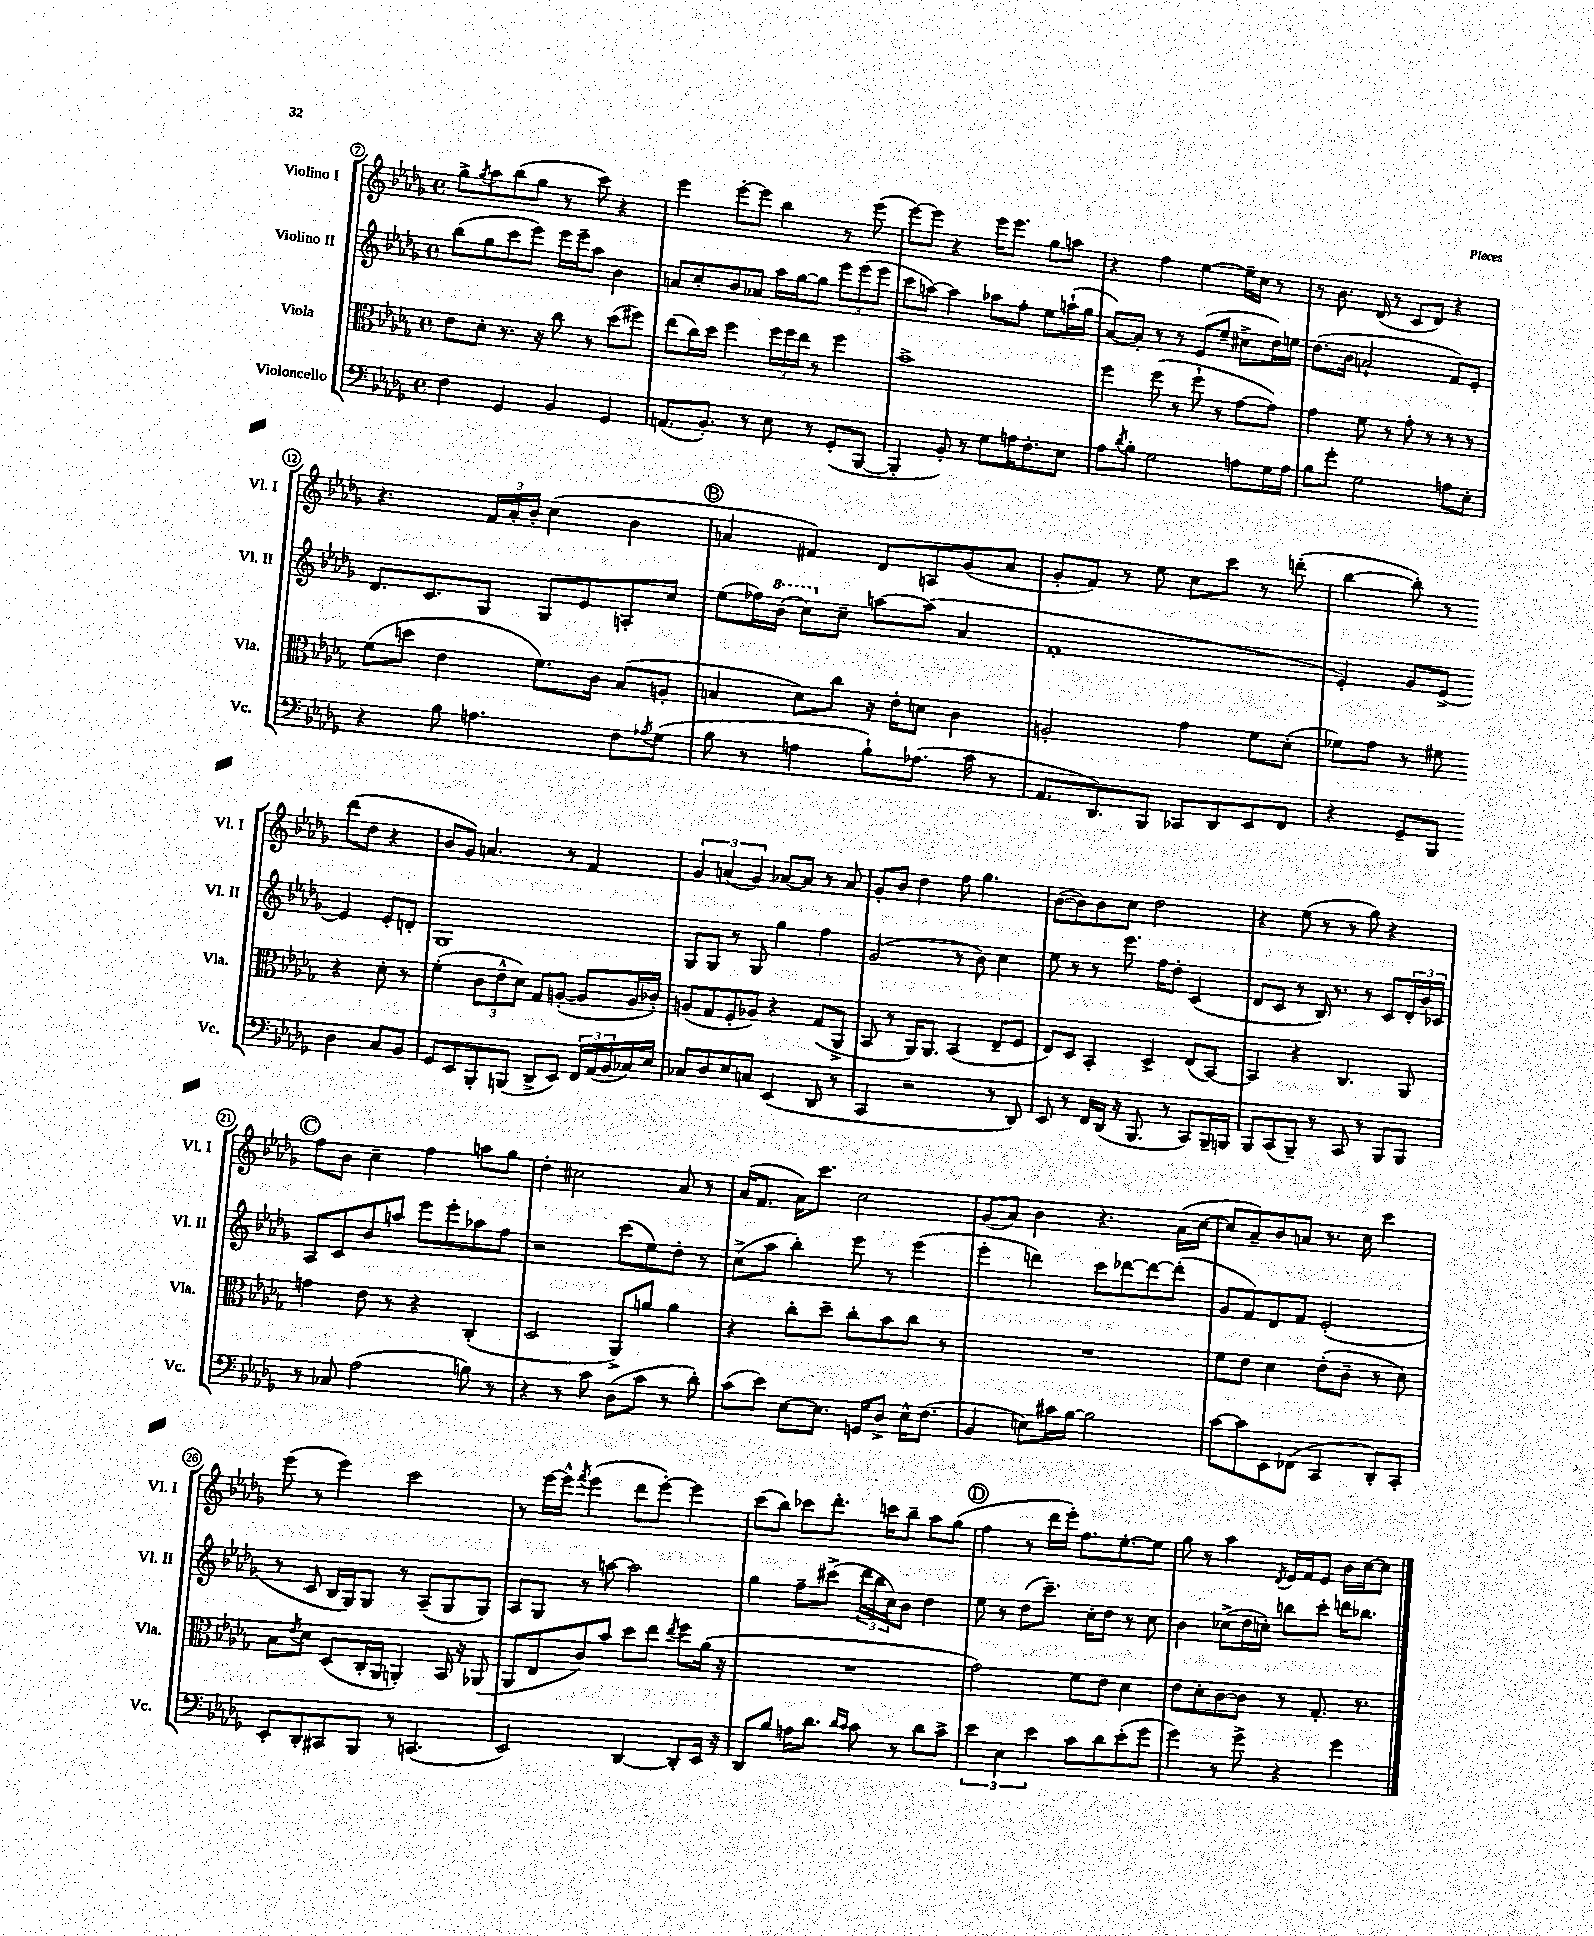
<<
\new StaffGroup <<
\new Staff = "s0" \with { instrumentName = "Violino I" shortInstrumentName = "Vl. I" } {
    \clef treble \key des \major \defaultTimeSignature \time 4/4
    ges''8-> \acciaccatura { ges''8 } aes''8 bes''8( ges''8 r8 c'''8) r4 |
    ees'''4 ees'''8~-. ees'''8 bes''4 r8 ees'''8( |
    ees'''8~) ees'''8 r4 ees'''16 ees'''8. ges''8 a''8 |
    r4 f''4 ees''4~ ees''16-- c''16 r8 |
    r8 bes'8. des'16( r8 c'8 des'8) r4 |
    r4. \tuplet 3/2 { f'16 aes'16-. bes'16-. } c''4( bes'4 |
    \mark \markup { \circle "B" } a'4 fis'4) des'8 a8 ges'8( a'8 |
    ges'8-. f'8) r8 ees''8 c''8 c'''8 r8 d'''8-.( |
    bes''4~ bes''8-.) r8 des'''8( des''8 r4 |
    bes'8 ges'8) a'4. r8 f'4 |
    \tuplet 3/2 { ges'4 a'4( ges'4) } aes'8~ aes'8 r8 aes'8 |
    ges'8-. bes'8 des''4 f''8 ges''4. |
    bes'8~( bes'8) bes'8 c''8 des''2 |
    r4 ees''8( r8 r8 ges''8) r4 |
    \mark \markup { \circle "C" } f''8 bes'8 c''4-- f''4 a''8 ges''8 |
    des''4-. cis''2 aes'8 r8 |
    aes'16( f'8. aes'16) c'''8. c''2 |
    ges'8( aes'8) bes'4 r4. aes'16( c''16~ |
    c''8 aes'8--) bes'8 a'8 r8. c''16 c'''4 |
    ees'''8( r8 ees'''4) c'''2 |
    r8 ees'''16~ ees'''16-^ \acciaccatura { f'''8 } ees'''4( des'''8 ees'''8~-.) ees'''4 |
    c'''8( bes''8) ces'''8 des'''8.-. c'''16 bes''8-- aes''8 ges''8( |
    \mark \markup { \circle "D" } f''4 r8 des'''16 ees'''16-.) f''8. ees''8.~-. ees''8 |
    ges''8 r8 aes''4 \acciaccatura { des'8 } ees'16 f'16 ees'8 bes'16 c''16~ c''8 \bar "|." |
}
\new Staff = "s1" \with { instrumentName = "Violino II" shortInstrumentName = "Vl. II" } {
    \clef treble \key des \major \defaultTimeSignature \time 4/4
    bes''8( ges''8 c'''8 ees'''8) ees'''16 ees'''16-- aes''8 bes'4 |
    a'8 c''8-. bes'8 aes'8 aes''16 ges''16~ ges''8 \tuplet 3/2 { ees'''8 ees'''8( ees'''8 } |
    c'''8 a''8~) a''4 aes''8 f''8-. ees''8 a''16-!( ges''16 |
    aes'8~) aes'8-. r8 r8 ees'8( ees''8-- cis''8-> des''16) e''16 |
    des''8.( bes'16 a'2-! f'8) ees'8-. |
    des'8. c'8. ges8 ges8 ees'8 a8-. c''8 |
    \mark \markup { \circle "B" } ees''8( fes''16) \ottava #1 bes''16( c'''8) \ottava #0 c''8-- a''8~ a''8( aes'4 |
    f'1-. |
    ees'4-.) ges'8 ees'8~-> ees'4 ees'8-. d'8-. |
    ges1 |
    ges8 ges8 r8 ges8 ges''4 f''4 |
    ges'2( r8 bes'8) c''4 |
    ees''8 r8 r8 ees'''8. f''16 des''8-. c'4( |
    des'8 c'8 r8 bes16) r8. r8 c'8 \tuplet 3/2 { des'16-. bes'16 ces'16 } |
    \mark \markup { \circle "C" } aes8 c'8 bes'8 a''8 ees'''8 ees'''8-. aes''8 f''8 |
    r2 c'''8( ees''8) des''8-. r8 |
    c''8->( aes''8 bes''4-.) ees'''8 r8 ees'''4( |
    ees'''4-. d'''4) c'''8 des'''8~ des'''8~ des'''8-.( |
    ges'8 f'8) des'8 f'8 ees'2-.( |
    r8 c'8 bes16 ges16) ges8 r8 aes8--( ges8 ges8) |
    aes8 ges8 r8 a''8~ a''2 |
    ges''4 f''8-- cis'''8->( \tuplet 3/2 { des'''16 bes''16 c''16) } bes'8 des''4 |
    \mark \markup { \circle "D" } ees''8 r8 des''8( c'''8.--) c''16-. des''8 r8 c''8 |
    bes'4 ces''8->( des''16 c''16-.) b''8 c'''8-. d'''16 bes''8. \bar "|." |
}
\new Staff = "s2" \with { instrumentName = "Viola" shortInstrumentName = "Vla." } {
    \clef alto \key des \major \defaultTimeSignature \time 4/4
    ees'8 des'8-. r8. r16 c''8 r8 des''8( fis''8) |
    ees''8( c''16) des''16 f''4 \tuplet 3/2 { f''16 f''16 ees''16 } r8 f''4 |
    bes'1-> |
    f''4 f''8( r8 f''8-! r8 ges'8~ ges'8) |
    ges'4 f'8 r8 ges'8-. r8 r8 r8 |
    f'8( d''8 ees'4 f'8.) c'16 bes8( a8-. |
    \mark \markup { \circle "B" } b4 des'8) c''8 r16 ees'16-. d'8 c'4 |
    a2-. ges'4 f'8 des'8-.( |
    fes'8) ges'8 r8 fis'8 r4 des'8-. r8 |
    f'4-.( \tuplet 3/2 { c'8 ees'8-^ des'8) } ges8 a8~-.( a8 a16 ces'16-.) |
    a8( ges8 f8-. aes8) r4 ges8( aes,8-> |
    bes,8 r8 aes,16) aes,8. bes,4( ees8-- f8 |
    ees8) des8 bes,4-. des4-> ees8( bes,8~) |
    bes,4 r4 c4. aes,8 |
    \mark \markup { \circle "C" } g'4 ees'8 r8 r4 c4-.( |
    des2 aes,8->) a'8 a'4 |
    r4 c''8-. des''8-- c''8-. bes'8 c''8 r8 |
    R1 |
    f'8 ees'8 des'4 ees'8-.( c'8-- r8 des'8) |
    bes8 \acciaccatura { ees'8 } des'8 des8( c16-. aes,16 a,4-.) bes,16 r16 aes,8( |
    aes,8 ees8 c'8) bes'8 des''8 ees''8 \acciaccatura { ees''8 } f''8 aes'16( r16 |
    R1 |
    \mark \markup { \circle "D" } ges'2) f'8 ees'8 des'4 |
    ees'8 des'8-. c'8~ c'8 r8 ges8.-. r8. \bar "|." |
}
\new Staff = "s3" \with { instrumentName = "Violoncello" shortInstrumentName = "Vc." } {
    \clef bass \key des \major \defaultTimeSignature \time 4/4
    f4 ges,4 bes,4 ges,4 |
    a,8.( bes,8.-.) r8 ees8 r8 ges,8-.( bes,,8~ |
    bes,,4-. bes,8-.) r8 ges8 a16 f8.-. ees8 |
    aes8 \acciaccatura { des'8 } bes8-. ges2 a8 ges16 a16 |
    bes8 ges'8-. ges2 a8 ees8-. |
    r4 bes8 a4. f8 \acciaccatura { aes8 } ges8( |
    \mark \markup { \circle "B" } bes8 r8 a4 bes8-!) aes8.( c'16 r8 |
    aes,8. des,8.) bes,,8 ces,8 des,8 ees,8 f,8 |
    r4 ges,8-- bes,,8 des4 c8 bes,8 |
    ges,8 ees,8 bes,,8-. b,,8( des,8-> ees,8) \tuplet 3/2 { f,16 aes,16( bes,16 } ces16) ees16 |
    ces8 des8 ees8 c8 ees,4( des,8 r8 |
    c,4 r2 r8 des,8) |
    ees,8 r8 f,16 des,16( r16 bes,,8. r8 c,8) bes,,16-- b,,16 |
    bes,,8 c,8( bes,,8--) r8 c,8 r8 bes,,8 bes,,8 |
    \mark \markup { \circle "C" } r8 ces8 aes2( b8) r8 |
    r4 r8 c'8 des8( c'8 r8 des'8-.) |
    c'8( ees'8) ees8~ ees8. g,16 des8-> ees16-^ f8.( |
    bes,4 e8) cis'16 bes16~ bes2 |
    c'8~ c'8 ees,8 fes,8( c,4 des,8-.) c,8-. |
    ees,8-. des,8-. cis,8 bes,,8 r8 c,4.( |
    ees,2) des,4~ des,8-. ees,16 r16 |
    des,8 bes8 a16 des'8. \grace { des'16 c'16 } c'8 r8 des'8 c'8-> |
    \mark \markup { \circle "D" } \tuplet 3/2 { ees'4 ees4 ees'4 } c'8 des'8 ees'8-.( ges'8 |
    ges'4) r8 ges'8-> r4 ges'4 \bar "|." |
}
>>
>>
\layout { \context { \Score currentBarNumber = #7 \override BarNumber.stencil = #(make-stencil-circler 0.1 0.3 ly:text-interface::print) } }
